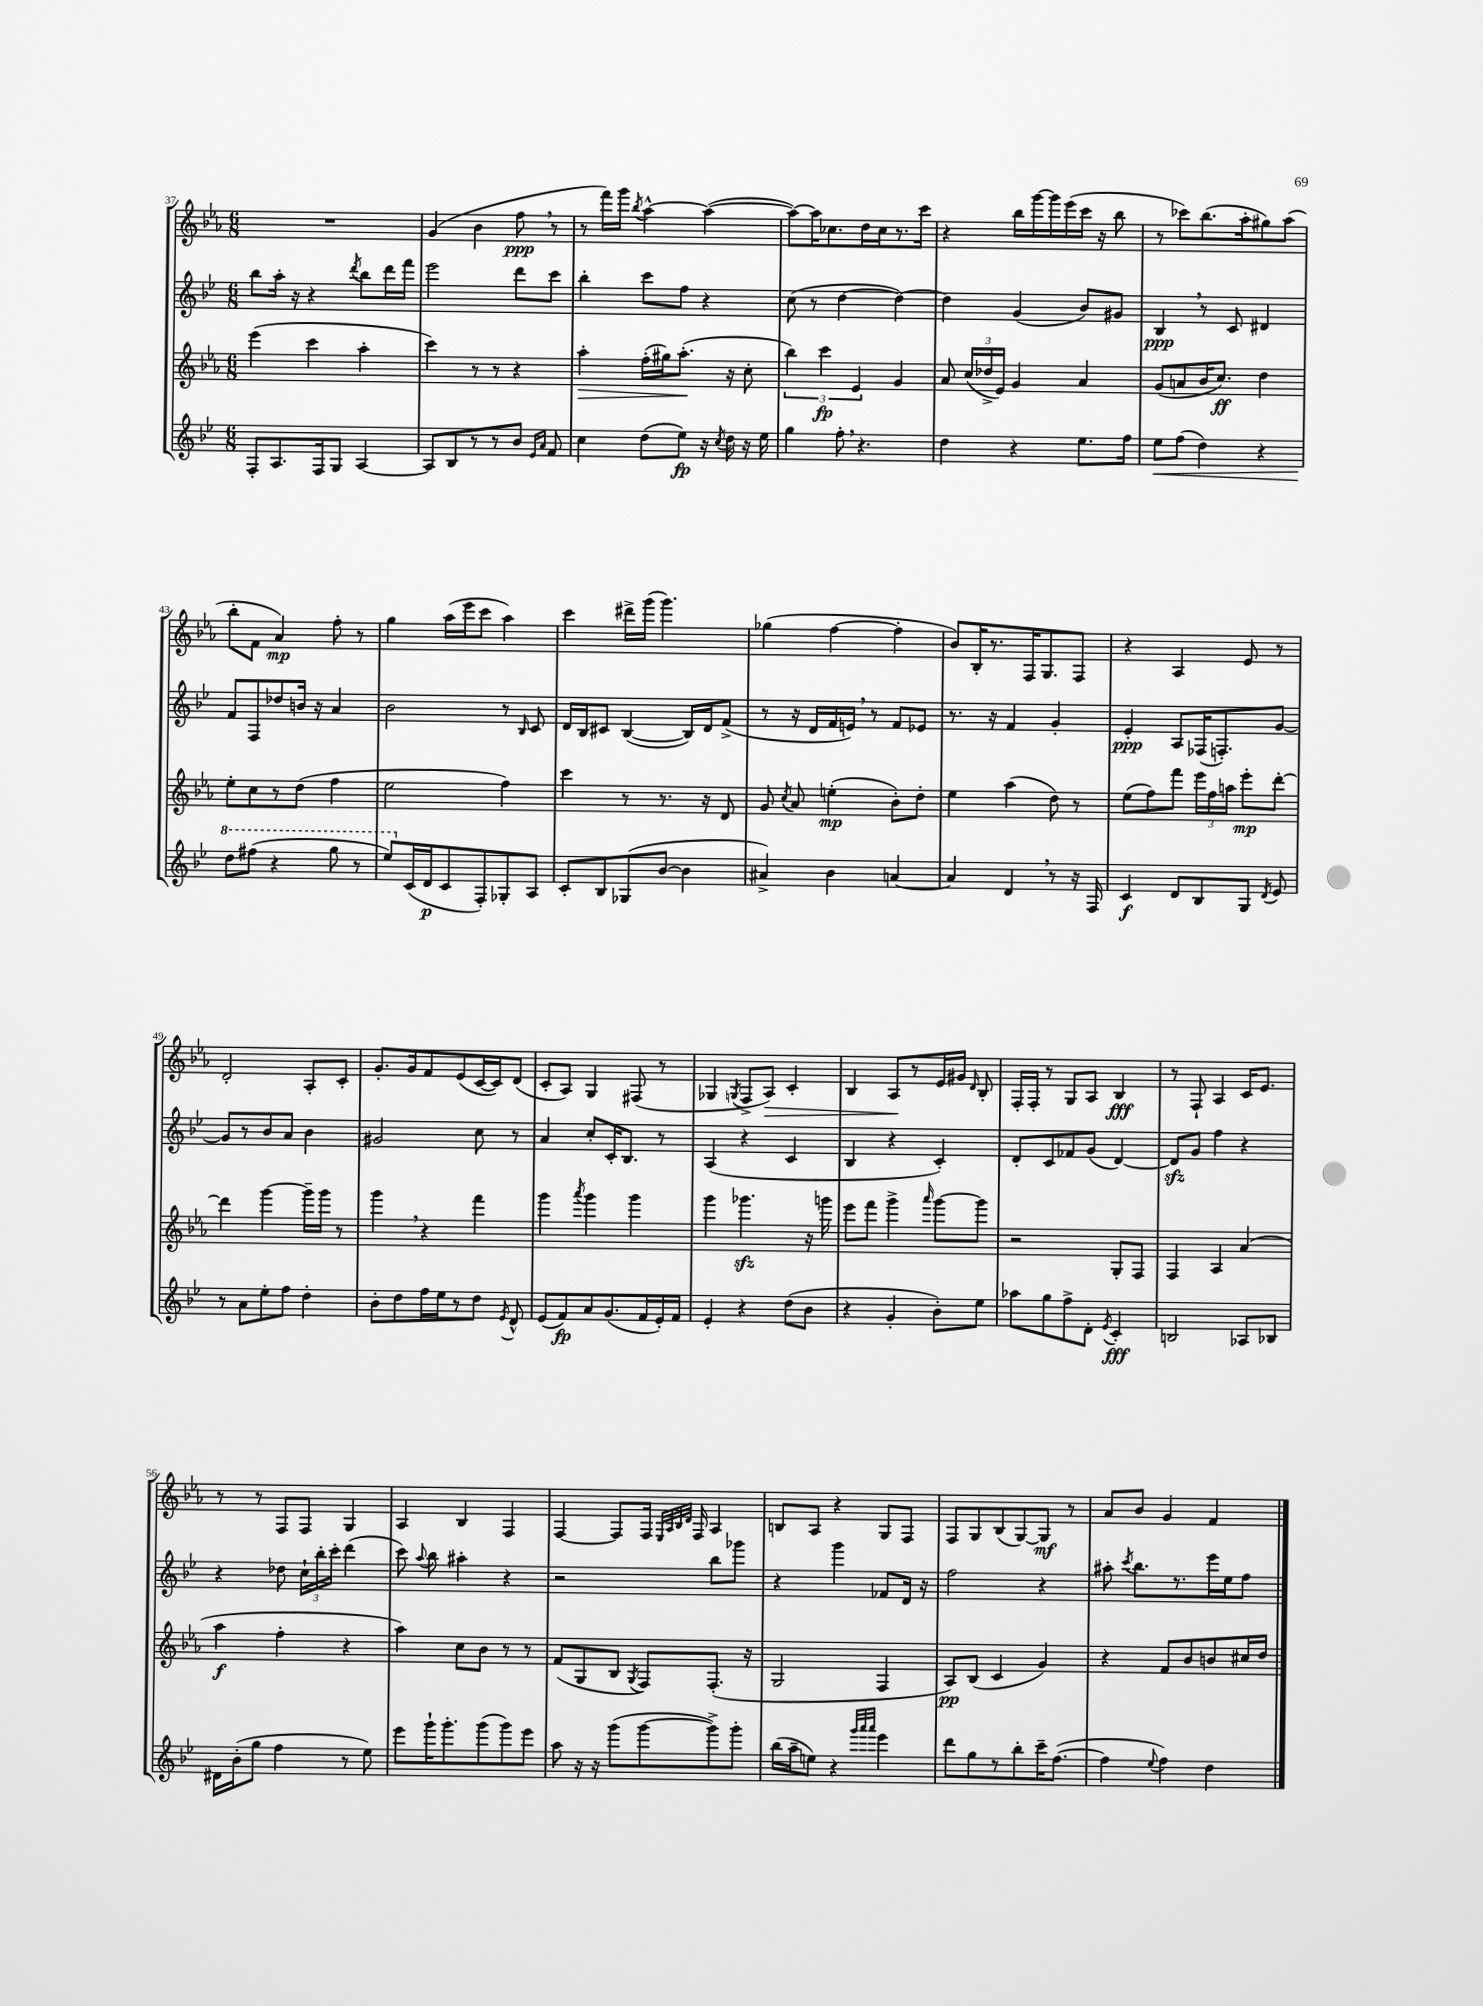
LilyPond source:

<<
\new StaffGroup <<
\new Staff = "s0" {
    \clef treble \key ees \major \numericTimeSignature \time 6/8
    \autoBeamOff R2. |
    g'4( bes'4 f''8\ppp \breathe r8 |
    r8 f'''16[) g'''16] \acciaccatura { bes''8 } aes''4~-^ aes''4~( |
    aes''8[~) aes''16 ces''8. d''16 ces''16 r8. c'''16] |
    r4 bes''16[ g'''16~ g'''16 ees'''16( c'''16] r16 bes''8 |
    r8 ces'''8[) bes''8.( aes''16-. gis''8) aes''8]( |
    bes''8[-. f'8] aes'4\mp) f''8-. r8 |
    g''4 aes''16[( ees'''16 c'''8] aes''4) |
    c'''4 dis'''16[-> g'''16]( g'''4.) |
    ges''4( f''4~ f''4-. |
    bes'8[) bes16-. r8. f16 g8. f8] |
    r4 aes4 ees'8 r8 |
    d'2-. aes8[-. c'8]-. |
    g'8.[-. g'16 f'8 ees'8( c'16~ c'16) d'8]( |
    c'8[-. aes8]) g4 fis8( r8 |
    ges4 \acciaccatura { g8 } f8[-> aes8]\>) c'4-. |
    bes4 aes8[\! r8 ees'16 gis'16] \grace { d'16 } bes8-. |
    f16[-. f16]-. r8 g8[ aes8] bes4\fff |
    r8 f8-! aes4 c'16[ ees'8.] |
    r8 r8 f8[ f8] g4 |
    aes4 bes4 f4 |
    f4~ f8[ f16] \grace { ees32[ aes32 bes32 d'32] } f16 aes4 |
    b8[ aes8] r4 g8[ f8] |
    f8[ g8 bes8( g8~) g8]\mf r8 |
    aes'8[ bes'8] g'4 f'4 \bar "|." |
}
\new Staff = "s1" {
    \clef treble \key bes \major \numericTimeSignature \time 6/8
    \autoBeamOff bes''8[ a''16]-. r16 r4 \acciaccatura { d'''8 } bes''8[ d'''16 f'''16] |
    ees'''2 d'''8[ c'''8] |
    bes''4-. c'''8[ f''8] r4 |
    c''8( r8 d''4~ d''4~) |
    d''4 g'4( bes'8[) gis'8] |
    bes4\ppp \breathe r8 c'8 dis'4 |
    f'8[ f8 des''8 b'16] r16 a'4 |
    bes'2 r8 \grace { bes16 } c'8 |
    d'16[ bes16 cis'8] bes4~( bes16[) d'16 f'8]->( |
    r8 r16 d'16[ f'16 e'16]) \breathe r8 f'8[ ees'8] |
    r8. r16 f'4 g'4-. |
    ees'4-.\ppp a8[ fes16( f8.-.) g'8]~ |
    g'8[ r8 bes'8 a'8] bes'4 |
    gis'2 c''8 r8 |
    a'4 c''8[-. c'16-. bes8.] r8 |
    a4( r4 c'4 |
    bes4 r4 c'4-.) |
    d'8[-. c'8 fes'8 g'8]( d'4~) |
    d'8[\sfz g'8] f''4 r4 |
    r4 des''8 \tuplet 3/2 { c''16[-! bes''16-. c'''16]-. } d'''4( |
    c'''8) \appoggiatura { a''8 } bes''8 ais''4-. r4 |
    r2 bes''8[ ges'''8] |
    r4 g'''4 fes'8[ d'16] r16 |
    f''2 r4 |
    ais''8-. \acciaccatura { c'''8 } bes''8.[ r8. ees'''16 ees''16 f''8] \bar "|." |
}
\new Staff = "s2" {
    \clef treble \key ees \major \numericTimeSignature \time 6/8
    \autoBeamOff ees'''4( c'''4 aes''4-. |
    c'''4) r8 r8 r4 |
    aes''4-.\> f''16[-.( gis''16) aes''8.]-.\!( r16 c''8-. |
    \tuplet 3/2 { bes''4) c'''4\fp ees'4 } g'4 |
    aes'8 \tuplet 3/2 { c''16[( des''16-> ees'16]) } g'4 aes'4 |
    g'8[( a'8 bes'16 c''8.]\ff) d''4 |
    ees''8[-. c''8 r8 d''8]( f''4 |
    ees''2 f''4) |
    c'''4 r8 r8. r16 d'8 |
    g'8 \acciaccatura { c''8 } aes'8 e''4-.\mp( bes'8[-.) d''8]-. |
    ees''4 aes''4( d''8) r8 |
    ees''8[( f''8) f'''8] \tuplet 3/2 { ees'''16[ f''16 a''16] } ees'''8[-.\mp d'''8]~-. |
    d'''4 g'''4~ g'''16[-- g'''16] r8 |
    g'''4 \breathe r4 f'''4 |
    g'''4 \acciaccatura { aes'''8 } g'''4 g'''4 |
    g'''4 ges'''4.\sfz r16 g'''16 |
    ees'''8[ f'''8] g'''4-> \grace { aes'''16 } g'''8[~ g'''8] |
    r2 g8[-. f8] |
    f4 aes4 aes'4( |
    aes''4\f f''4-. r4 |
    aes''4) c''8[ bes'8] r8 r8 |
    f'8[( g8 bes8] \acciaccatura { g8 } f8[) f8.]-.( r16 |
    g2 f4 |
    aes8[\pp) bes8]( c'4 g'4) |
    r4 f'8[ bes'8 b'8 cis''16 d''16] \bar "|." |
}
\new Staff = "s3" {
    \clef treble \key bes \major \numericTimeSignature \time 6/8
    \autoBeamOff f8[-. a8. f16 g8] a4~ |
    a8[ bes8 r8 r8 bes'8] \grace { ees'16[ a'16] } f'8 |
    c''4 d''8[( ees''8]\fp) r16 \acciaccatura { c''8 } d''16 r16 ees''16 |
    g''4 f''8-. \breathe r4. |
    d''4 r4 ees''8.[ f''16] |
    ees''8[\< f''8]( d''4) r4 |
    \ottava #1 d'''8[\! fis'''8]( r4 g'''8 r8 |
    ees'''8[) \ottava #0 c'16( d'16\p c'8 f8-.) ges8-. a8] |
    c'8[-. bes8 ges8( bes'8]~ bes'4 |
    ais'4->) bes'4 a'4~ |
    a'4 d'4 \breathe r8 r16 f16 |
    c'4\f d'8[ bes8 g8] \acciaccatura { d'8 } ees'8 |
    r8 a'8[ ees''8-. f''8] d''4-. |
    bes'8[-. d''8 f''16 ees''16 r8 d''8] \acciaccatura { ees'8 } d'8-^ |
    ees'8[( f'8\fp) a'8 g'8.( f'16 ees'16-.) f'16] |
    ees'4-. r4 d''8[( bes'8] |
    r4 g'4-. bes'8[-.) ees''8] |
    aes''8[ g''8 f''8-> d'8]-. \acciaccatura { ees'8 } c'4-.\fff |
    b2 aes8[ bes8] |
    dis'16[ bes'16-.( g''8] f''4 r8 ees''8) |
    ees'''8[ g'''16-! g'''8.-. g'''8( g'''8) ees'''8] |
    a''8 r16 r16 g'''8[( g'''8~ g'''8->) g'''8]-. |
    bes''16[( a''16-- e''8]) r4 \grace { g'''32[ a'''32 a'''32] } ees'''4 |
    d'''8[ g''8 r8 bes''8-. c'''16-- f''8.]~( |
    f''4 \appoggiatura { ees''8 } f''4) d''4 \bar "|." |
}
>>
>>
\layout { \context { \Score currentBarNumber = #37 } }
